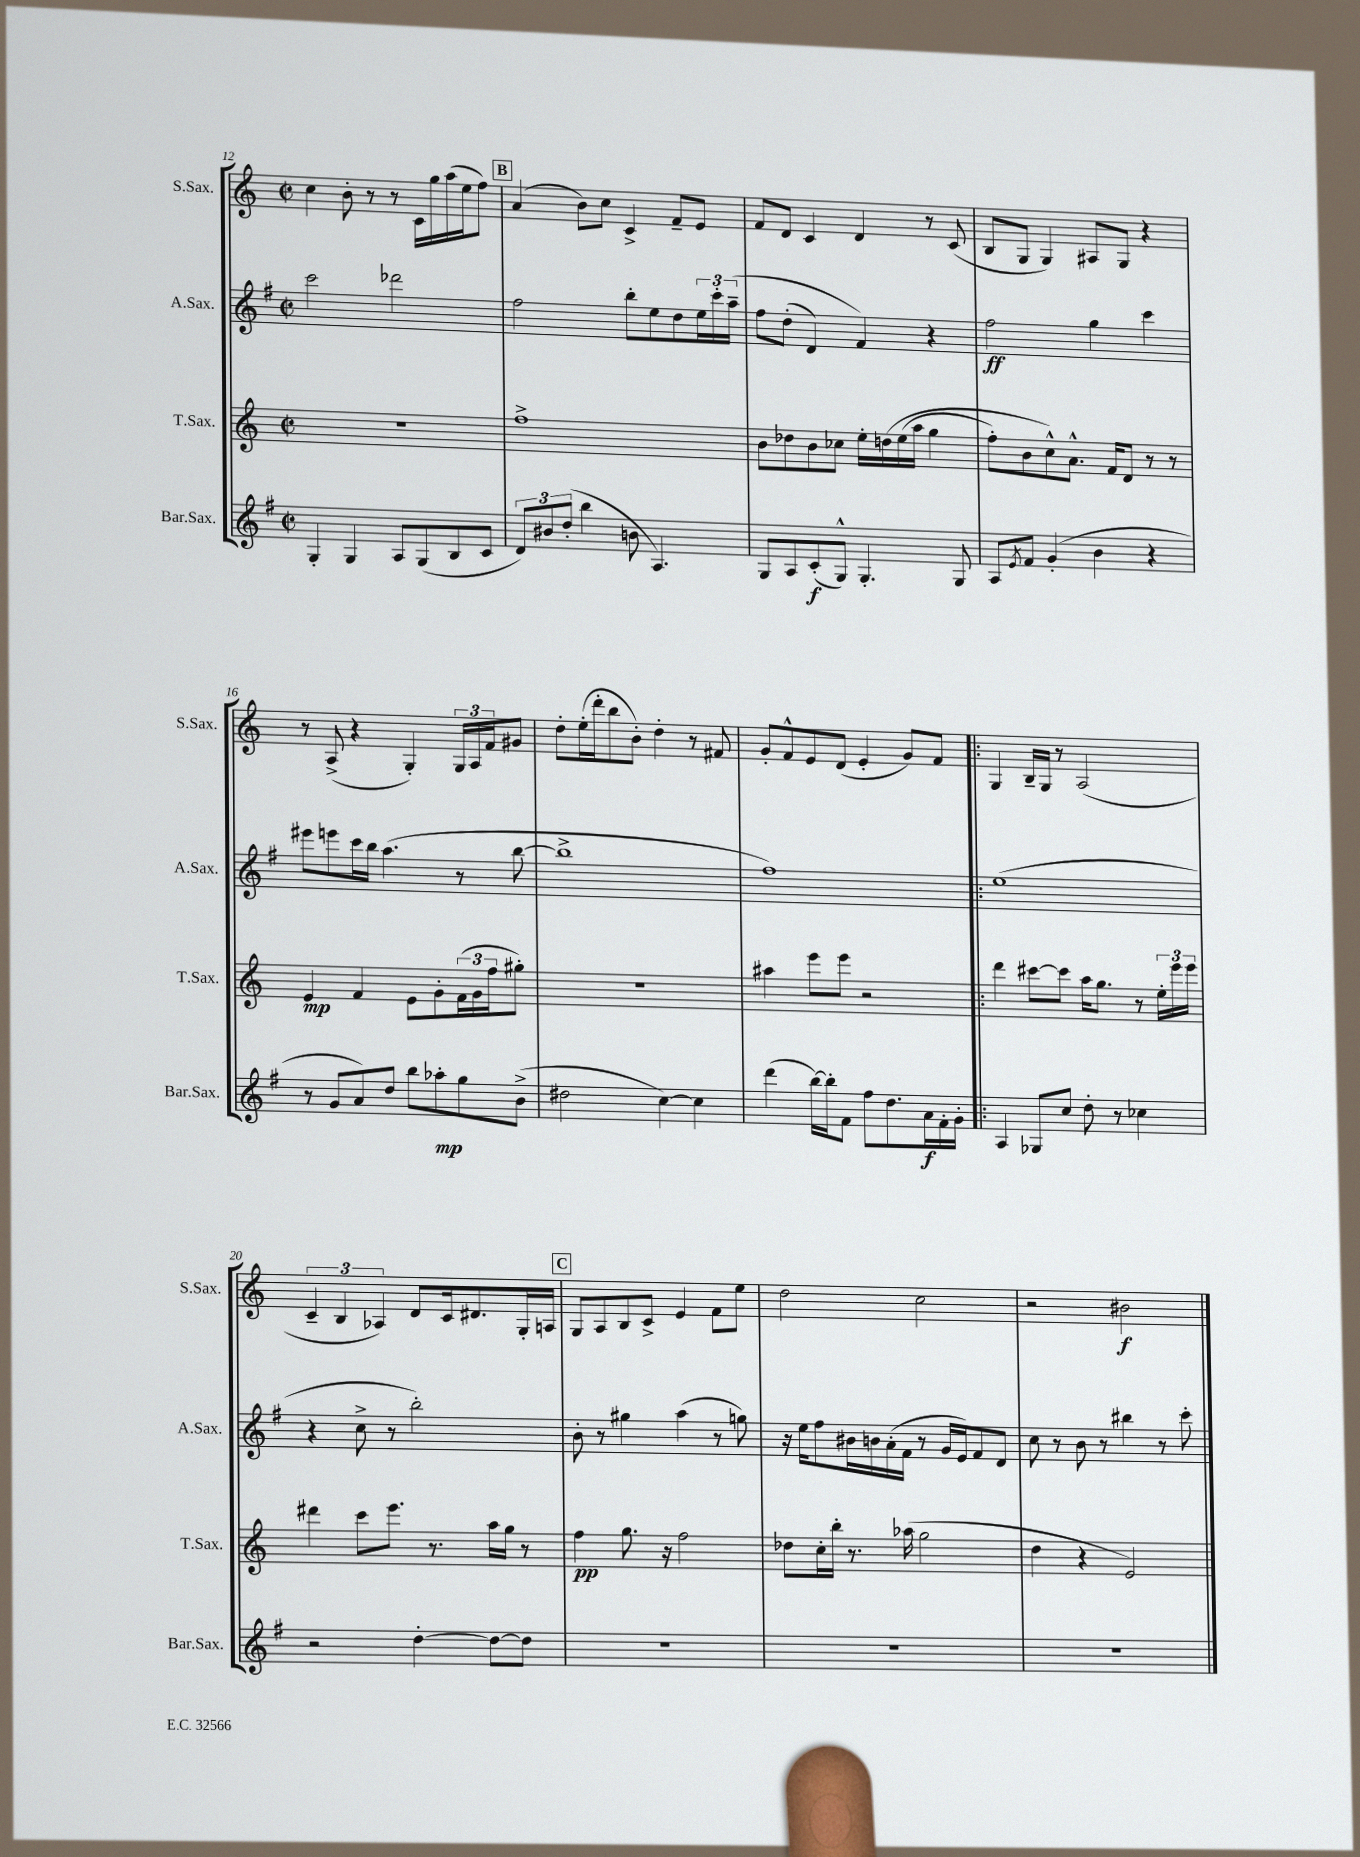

**kern	**kern	**kern	**kern
*staff4	*staff3	*staff2	*staff1
*clefG2	*clefG2	*clefG2	*clefG2
*k[f#]	*k[]	*k[f#]	*k[]
*M2/2	*M2/2	*M2/2	*M2/2
*met(c|)	*met(c|)	*met(c|)	*met(c|)
4G'	1r	2ccc	4cc
4G	.	.	8b'
.	.	.	8r
8A	.	2ddd-	8r
(8G	.	.	16c
.	.	.	16gg
8B	.	.	(16aa
.	.	.	16ee
8c	.	.	8ff)
=	=	=	=
12d)	1ff^	2ff#	(4a
12b#	.	.	.
(12dd'	.	.	.
4bb	.	.	8b)
.	.	.	8cc
8b	.	8bb'	4c^
4.A)	.	8ee	.
.	.	8dd	8f~
.	.	24ee	8e
.	.	24ccc'	.
.	.	&(24aa~	.
=	=	=	=
8G	8b	8ff#	8f
8A	8dd-	(8dd'	8d
(8c'	8b	4d)	4c
8G^^)	8cc-	.	.
4.G'	16ee'	4f#&)	4d
.	&(16dd	.	.
.	(16ee	.	.
.	16aa	.	.
.	4gg	4r	8r
8G	.	.	(8c
=	=	=	=
8A	8ff')	2ff#	8B
8qe	.	.	.
8f#	8b	.	8G
(4g'	8cc^^&)	.	4G)
.	8.a^^	.	.
4b	.	4gg	8A#
.	16f	.	.
.	8d	.	8G
4r	8r	4ccc	4r
.	8r	.	.
=	=	=	=
8r	4e	8eee#	8r
8g	.	8eee	(8A^
8a)	4f	16ccc	4r
.	.	16bb	.
8dd	.	(4.aa	.
8bb	8e	.	4G')
8aa-'	8g'	.	.
8gg	(24f	8r	24G
.	24g	.	24A
.	24ff	.	24f
(8b^	8gg#')	[8bb	8g#
=	=	=	=
2dd#	1r	1bb^]	8dd'
.	.	.	(16ee'
.	.	.	16ddd'
.	.	.	8bb
.	.	.	8b')
[4cc)	.	.	4dd'
4cc]	.	.	8r
.	.	.	8f#
=	=	=	=
(4ddd	4aa#	1ff#)	8g'
.	.	.	8f^^
[16bb)	8eee	.	8e
16bb']	.	.	.
8f#	8eee	.	(8d
8ff#	2r	.	4e'
8.dd	.	.	.
.	.	.	8g)
16a	.	.	.
16f#'	.	.	8f
16g'	.	.	.
=!|:	=!|:	=!|:	=!|:
4A	4ddd	(1ee	4G
8G-	[8ccc#	.	16B~
.	.	.	16G
8cc	8ccc#]	.	8r
8dd'	16aa	.	(2A
.	8.gg	.	.
8r	.	.	.
4cc-	8r	.	.
.	24ee'	.	.
.	24eee	.	.
.	24eee	.	.
=	=	=	=
2r	4ddd#	4r	6c~
.	.	.	6B
.	8ccc	8cc^	.
.	.	.	6A-)
.	8.eee	8r	.
[4dd'	.	2bb')	8d
.	8.r	.	.
.	.	.	16c
.	.	.	8.d#
8dd_	16aa	.	.
.	16gg	.	.
8dd]	8r	.	16G'
.	.	.	16A
=	=	=	=
1r	4ff	8b'	8G
.	.	8r	8A
.	8.gg	4gg#	8B
.	.	.	8c^
.	16r	.	.
.	2ff	(4aa	4e
.	.	8r	8f
.	.	8gg)	8ee
=	=	=	=
1r	8dd-	16r	2dd
.	.	16ee	.
.	16cc'	8ff#	.
.	16bb'	.	.
.	8.r	16b#	.
.	.	16b	.
.	.	(16a'	.
.	(16aa-	16f#	.
.	2gg	8r	2cc
.	.	16g	.
.	.	16e)	.
.	.	8f#	.
.	.	8d	.
=	=	=	=
1r	4dd	8cc	2r
.	.	8r	.
.	4r	8b	.
.	.	8r	.
.	2e)	4bb#	2b#
.	.	8r	.
.	.	8ccc'	.
==	==	==	==
*-	*-	*-	*-
